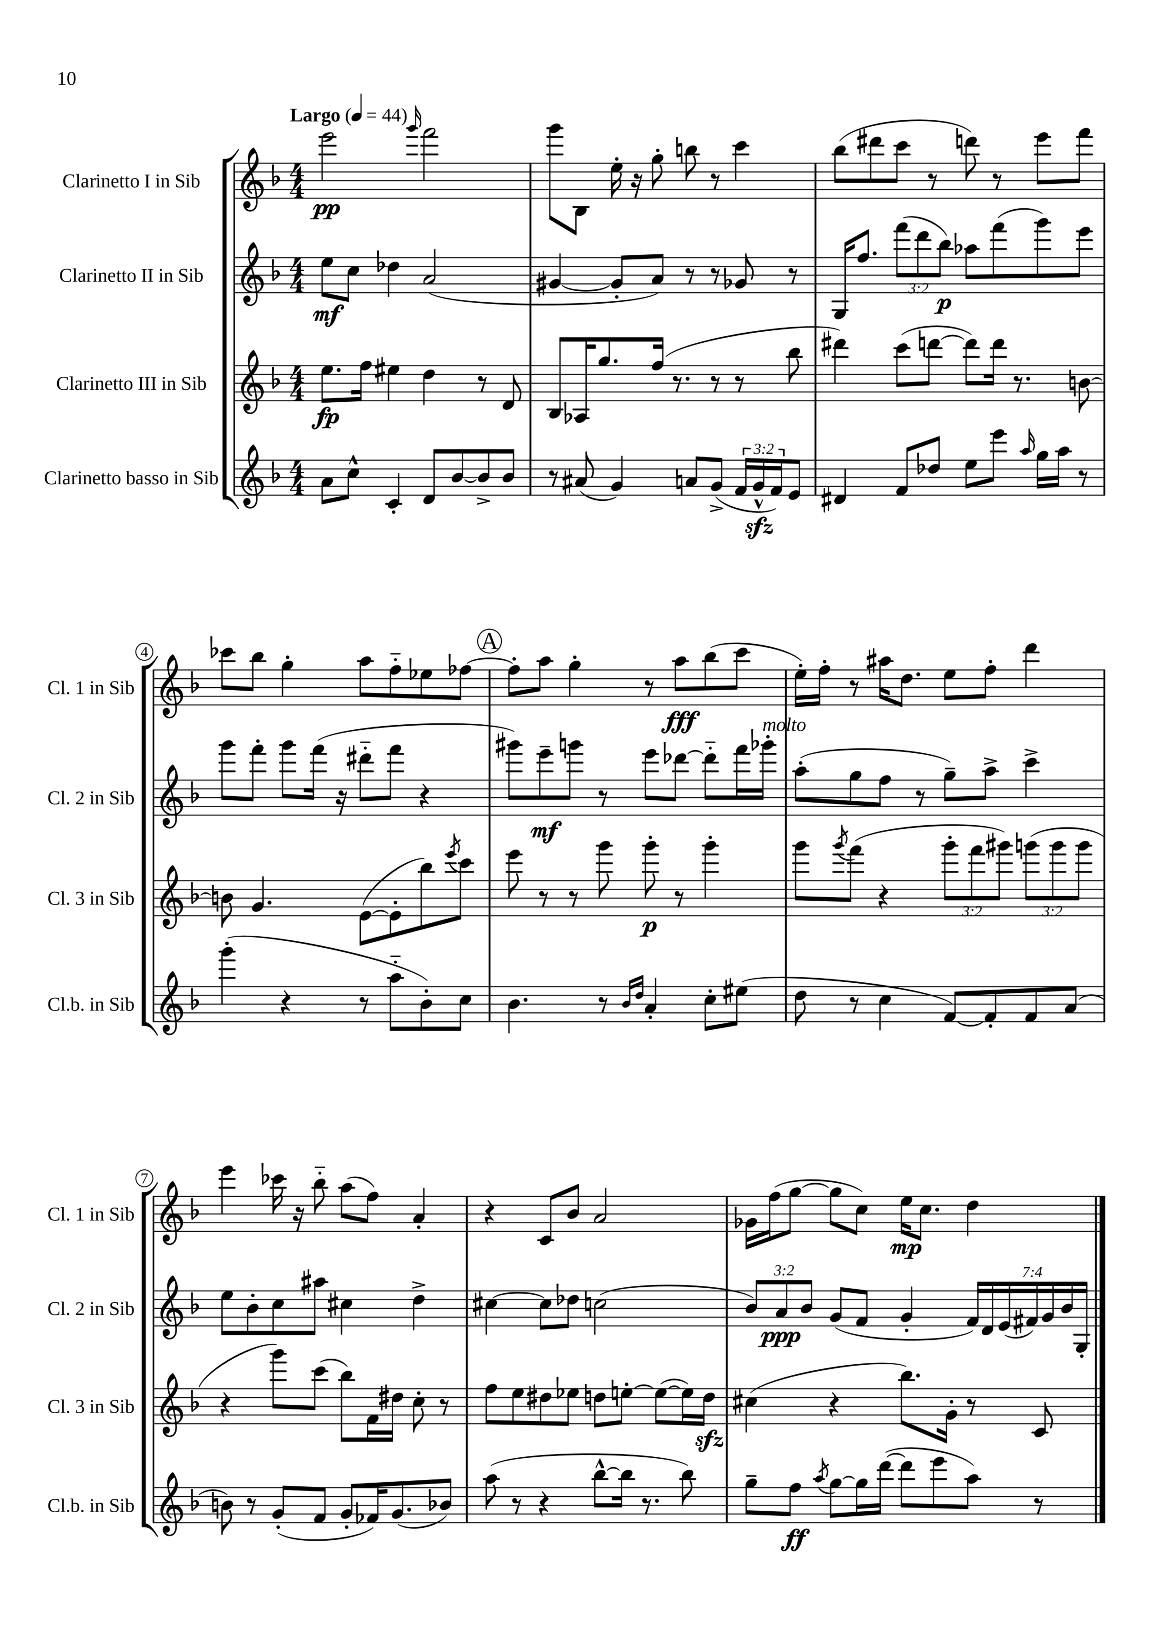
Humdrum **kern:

**kern	**kern	**kern	**kern
*staff4	*staff3	*staff2	*staff1
*clefG2	*clefG2	*clefG2	*clefG2
*k[b-]	*k[b-]	*k[b-]	*k[b-]
*M4/4	*M4/4	*M4/4	*M4/4
*MM44	*MM44	*MM44	*MM44
8a	8.ee	8ee	2eee
8cc^^	.	8cc	.
.	16ff	.	.
4c'	4ee#	4dd-	.
.	.	.	16qqggg
8d	4dd	(2a	2fff
[8b-	.	.	.
8b-^]	8r	.	.
8b-	8d	.	.
=	=	=	=
8r	8B-	[4g#	8ggg
(8a#	16A-	.	8B-
.	8.gg	.	.
4g)	.	8g#']	16ee'
.	.	.	16r
.	(16ff	8a)	8gg'
.	8.r	.	.
8a	.	8r	8bb
(8g^	8r	8r	8r
24f	8r	8g-	4ccc
24g^^	.	.	.
24f)	.	.	.
8e	8bb-	8r	.
=	=	=	=
4d#	4ddd#)	16G	(8bb-
.	.	8.ff	.
.	.	.	8ddd#
8f	(8ccc	(12fff	8ccc
.	.	12ddd	.
8dd-	[8ddd	.	8r
.	.	12bb-)	.
8ee	8ddd])	8aa-	8ddd)
8eee	16ddd	(8fff	8r
.	8.r	.	.
16qqaa	.	.	.
16gg	.	8ggg)	8eee
16aa	.	.	.
8r	[8b	8eee	8fff
=	=	=	=
(4ggg'	8b]	8ggg	8ccc-
.	4.g	8fff'	8bb-
4r	.	8ggg	4gg'
.	.	(16fff	.
.	.	16r	.
8r	([8e	8ddd#'~	8aa
8aa'~	8e']	8fff	8ff'~
8b-')	8bb-)	4r	8ee-
.	8qeee	.	.
8cc	8ccc	.	[8ff-
=	=	=	=
4.b-	8eee	8ggg#)	8ff-']
.	8r	8eee~	8aa
.	8r	8ggg	4gg'
8r	8ggg	8r	.
16qqb-	.	.	.
16qqdd	.	.	.
4a'	8ggg'	8eee	8r
.	8r	[8ddd-	8aa
8cc'	4ggg'	8ddd-'~]	(8bb-
(8ee#	.	16fff	8ccc
.	.	16ggg-'	.
=	=	=	=
8dd	8ggg	(8aa'	16ee')
.	.	.	16ff'
.	8qggg	.	.
8r	(8fff	8gg	8r
4cc	4r	8ff	16aa#
.	.	.	8.dd
.	.	8r	.
[8f)	12ggg'	8gg~)	8ee
.	12fff	.	.
8f']	.	8aa^	8ff'
.	12ggg#)	.	.
8f	(12ggg	4ccc^	4ddd
.	12ggg	.	.
(8a	.	.	.
.	12ggg	.	.
=	=	=	=
8b)	4r	8ee	4eee
8r	.	8b-'	.
(8g'	8ggg)	8cc	16ccc-
.	.	.	16r
8f	(8ccc	8aa#	8bb-'~
8g'	8bb-)	4cc#	(8aa
16f-)	16f	.	8ff)
(8.g	16dd#	.	.
.	8cc'	4dd^	4a'
8b-)	8r	.	.
=	=	=	=
(8aa	8ff	[4cc#	4r
8r	8ee	.	.
4r	8dd#	8cc#]	8c
.	8ee-	8dd-	8b-
[8bb-^^	8dd	(2cc	2a
16bb-]	[8ee'	.	.
8.r	.	.	.
.	(8ee_	.	.
8bb-)	16ee])	.	.
.	16dd	.	.
=	=	=	=
8gg~	(4cc#	12b-)	16g-
.	.	.	(16ff
.	.	12a	.
8ff	.	.	[8gg
.	.	12b-	.
8qaa	.	.	.
[8gg	4r	(8g	8gg]
16gg]	.	8f	8cc)
([16ddd	.	.	.
8ddd]	8.bb-)	4g'	16ee
.	.	.	8.cc
8eee	.	.	.
.	16g'	.	.
8aa)	8r	28f)	4dd
.	.	28d	.
.	.	(28e	.
.	.	28f#)	.
8r	8c	.	.
.	.	28g	.
.	.	28b-	.
.	.	28G'	.
==	==	==	==
*-	*-	*-	*-
